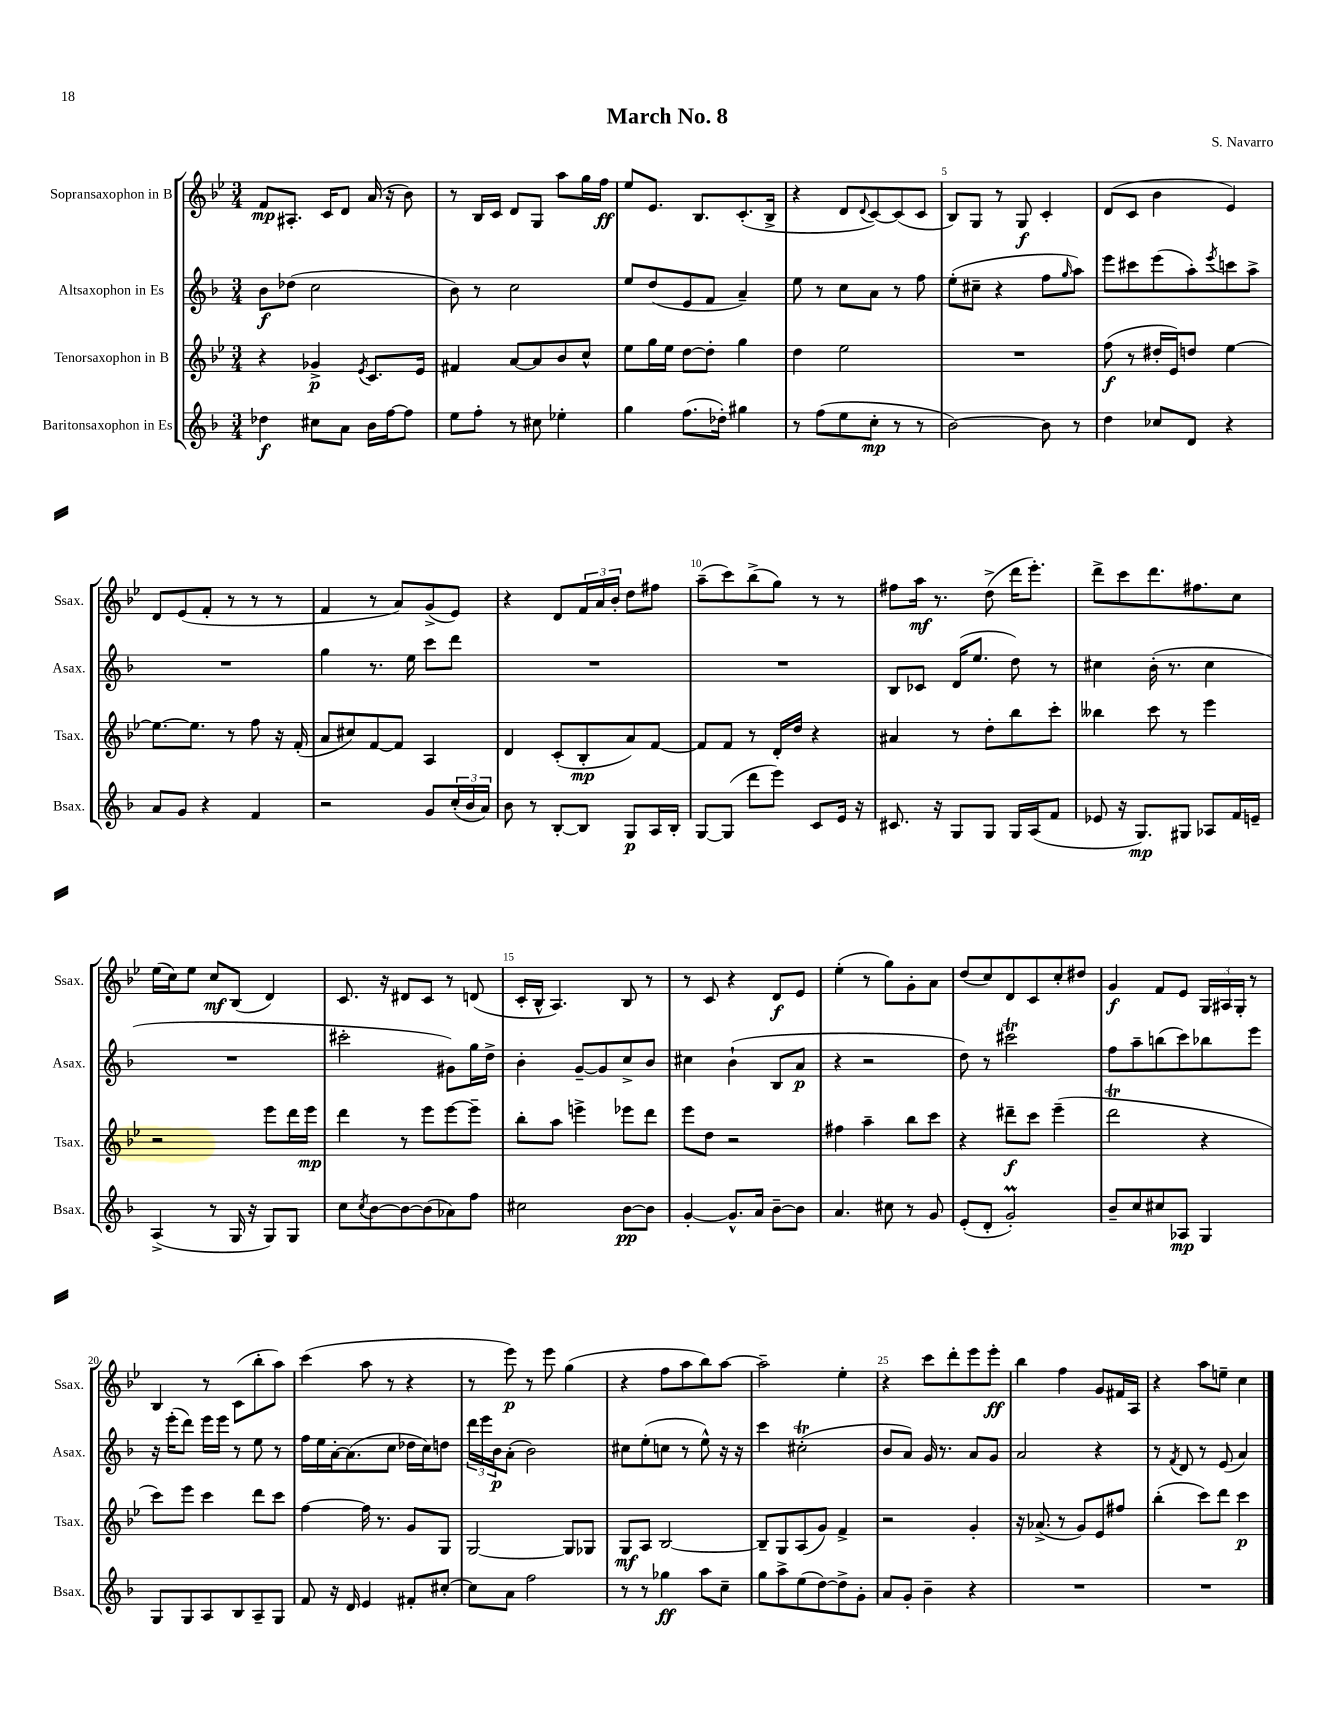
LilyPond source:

\header { title = "March No. 8" composer = "S. Navarro" }
<<
\new StaffGroup <<
\new Staff = "s0" \with { instrumentName = "Sopransaxophon in B" shortInstrumentName = "Ssax." } {
    \clef treble \key bes \major \numericTimeSignature \time 3/4
    f'8\mp ais8.-. c'16 d'8 a'16( r16 bes'8) |
    r8 bes16 c'16 d'8 g8 a''8 g''16 f''16\ff |
    ees''8 ees'8. bes8. c'8.-.( bes16-> |
    r4 d'8 \appoggiatura { d'8 } c'8~) c'8( c'8 |
    bes8) g8 r8 g8\f c'4-. |
    d'8( c'8 bes'4 ees'4) |
    d'8 ees'8( f'8-. r8 r8 r8 |
    f'4 r8 a'8) g'8->( ees'8) |
    r4 d'8 \tuplet 3/2 { f'16 a'16 bes'16-. } d''8 fis''8 |
    a''8--( c'''8) bes''8->( g''8) r8 r8 |
    fis''8 a''16\mf r8. d''8->( d'''16 ees'''8.-.) |
    d'''8-> c'''8 d'''8. fis''8. c''8 |
    ees''16( c''16) ees''8 c''8\mf bes8( d'4) |
    c'8. r16 dis'8 c'8 r8 d'8( |
    c'16-. bes16-^ a4.) bes8 r8 |
    r8 c'8 r4 d'8\f ees'8 |
    ees''4-.( r8 g''8) g'8-. a'8 |
    d''8( c''8) d'8 c'8 c''8-. dis''8 |
    g'4\f f'8 ees'8 \tuplet 3/2 { g16 ais16 g16-. } r8 |
    bes4 r8 c'8( bes''8-. a''8) |
    c'''4( a''8 r8 r4 |
    r8 ees'''8\p) r8 ees'''8 g''4( |
    r4 f''8 a''8 bes''8) a''8~ |
    a''2-- ees''4-. |
    r4 c'''8 d'''8-. ees'''8 ees'''8-.\ff |
    bes''4 f''4 g'8 fis'16 a16 |
    r4 a''8 e''8-- c''4 \bar "|." |
}
\new Staff = "s1" \with { instrumentName = "Altsaxophon in Es" shortInstrumentName = "Asax." } {
    \clef treble \key f \major \numericTimeSignature \time 3/4
    bes'8\f des''8( c''2 |
    bes'8) r8 c''2 |
    e''8 d''8( e'8 f'8 a'4--) |
    e''8 r8 c''8 a'8 r8 f''8 |
    e''8-.( cis''8-- r4 f''8 \grace { g''16 } a''8) |
    e'''8 cis'''8 e'''8( a''8-.) \acciaccatura { e'''8 } c'''8 a''8-> |
    R2. |
    g''4 r8. e''16 c'''8 d'''8 |
    R2. |
    R2. |
    bes8 ces'8 d'16( e''8. d''8) r8 |
    cis''4 bes'16-.( r8. cis''4 |
    R2. |
    cis'''2-. gis'8) g''16 d''16-> |
    bes'4-. g'8~-- g'8 c''8-> bes'8 |
    cis''4 bes'4-!( bes8 a'8\p |
    r4 r2 |
    d''8) r8 cis'''2\trill |
    f''8 a''8-- b''8( c'''8) bes''8 e'''8 |
    r16 e'''16-.( d'''8) e'''16 e'''16 r8 e''8 r8 |
    f''16 e''16 a'16~-. a'8.( c''8 des''16 c''16) d''8 |
    \tuplet 3/2 { d'''16 e'''16 bes'16\p } a'8-.( bes'2) |
    cis''8 e''8-.( c''8 r8 e''8-^) r16 r16 |
    c'''4 cis''2-.\trill( |
    bes'8 a'8) g'16 r8. a'8 g'8 |
    a'2 r4 |
    r8 \acciaccatura { f'8 } d'8 r8 e'8( a'4) \bar "|." |
}
\new Staff = "s2" \with { instrumentName = "Tenorsaxophon in B" shortInstrumentName = "Tsax." } {
    \clef treble \key bes \major \numericTimeSignature \time 3/4
    r4 ges'4->\p \acciaccatura { ees'8 } c'8. ees'16 |
    fis'4 a'8~ a'8 bes'8 c''8-^ |
    ees''8 g''16 ees''16 d''8~ d''8-. g''4 |
    d''4 ees''2 |
    R2. |
    f''8\f( r8 dis''16-. ees'16) d''8 ees''4~ |
    ees''8.~ ees''8. r8 f''8 r16 f'16-.( |
    a'8 cis''8) f'8~ f'8 a4 |
    d'4 c'8-.( bes8-.\mp a'8) f'8~ |
    f'8 f'8 r8 d'16-. d''16 r4 |
    ais'4 r8 d''8-. bes''8 c'''8-. |
    beses''4 c'''8 r8 ees'''4 |
    r2 ees'''8 d'''16 ees'''16\mp |
    d'''4 r8 ees'''8 ees'''8~ ees'''8-- |
    bes''8-. a''8 e'''4-> ees'''8 d'''8 |
    ees'''8 d''8 r2 |
    fis''4 a''4-- bes''8 c'''8 |
    r4 dis'''8--\f c'''8 ees'''4--( |
    d'''2\trill r4 |
    c'''8) ees'''8 c'''4 d'''8 c'''8 |
    f''4~ f''16 r8. g'8 g8 |
    g2~ g8 ges8 |
    g8\mf a8 bes2~ |
    bes8-- g8 a8( g'8) f'4-> |
    r2 g'4-. |
    r16 aes'8.->( r8 g'8) ees'8 fis''8 |
    bes''4-.( c'''8) d'''8 c'''4\p \bar "|." |
}
\new Staff = "s3" \with { instrumentName = "Baritonsaxophon in Es" shortInstrumentName = "Bsax." } {
    \clef treble \key f \major \numericTimeSignature \time 3/4
    des''4\f cis''8 a'8 bes'16 f''16~ f''8 |
    e''8 f''8-. r8 cis''8 ees''4-. |
    g''4 f''8.( des''16-.) gis''4 |
    r8 f''8( e''8 c''8-.\mp r8 r8 |
    bes'2~) bes'8 r8 |
    d''4 ces''8 d'8 r4 |
    a'8 g'8 r4 f'4 |
    r2 g'8 \tuplet 3/2 { c''16-.( bes'16 a'16) } |
    bes'8 r8 bes8~-. bes8 g8\p a16 bes16-. |
    g8~ g8( d'''8 e'''8) c'8 e'16 r16 |
    cis'8. r16 g8 g8 g16 a16( f'8 |
    ees'8 r16 g8.\mp) gis8 aes8 f'16 e'16-- |
    a4->( r8 g16 r16 g8) g8 |
    c''8 \acciaccatura { c''8 } bes'8~ bes'8~ bes'8( aes'8) f''8 |
    cis''2 bes'8~\pp bes'8 |
    g'4~-. g'8.-^ a'16 bes'8~-- bes'8 |
    a'4. cis''8 r8 g'8 |
    e'8-.( d'8-. g'2-.\prall) |
    bes'8-- c''8 cis''8 aes8\mp g4 |
    g8 g8 a8 bes8 a8-- g8 |
    f'8 r16 d'16 e'4 fis'8-. cis''8~-. |
    cis''8 a'8 f''2 |
    r8 r8 ges''4\ff a''8 c''8-- |
    g''8 a''8-> e''8( d''8~) d''8-> g'8-. |
    a'8 g'8-. bes'4-- r4 |
    R2. |
    R2. \bar "|." |
}
>>
>>
\layout { \context { \Score \override BarNumber.break-visibility = ##(#f #t #t) barNumberVisibility = #(every-nth-bar-number-visible 5) } }
